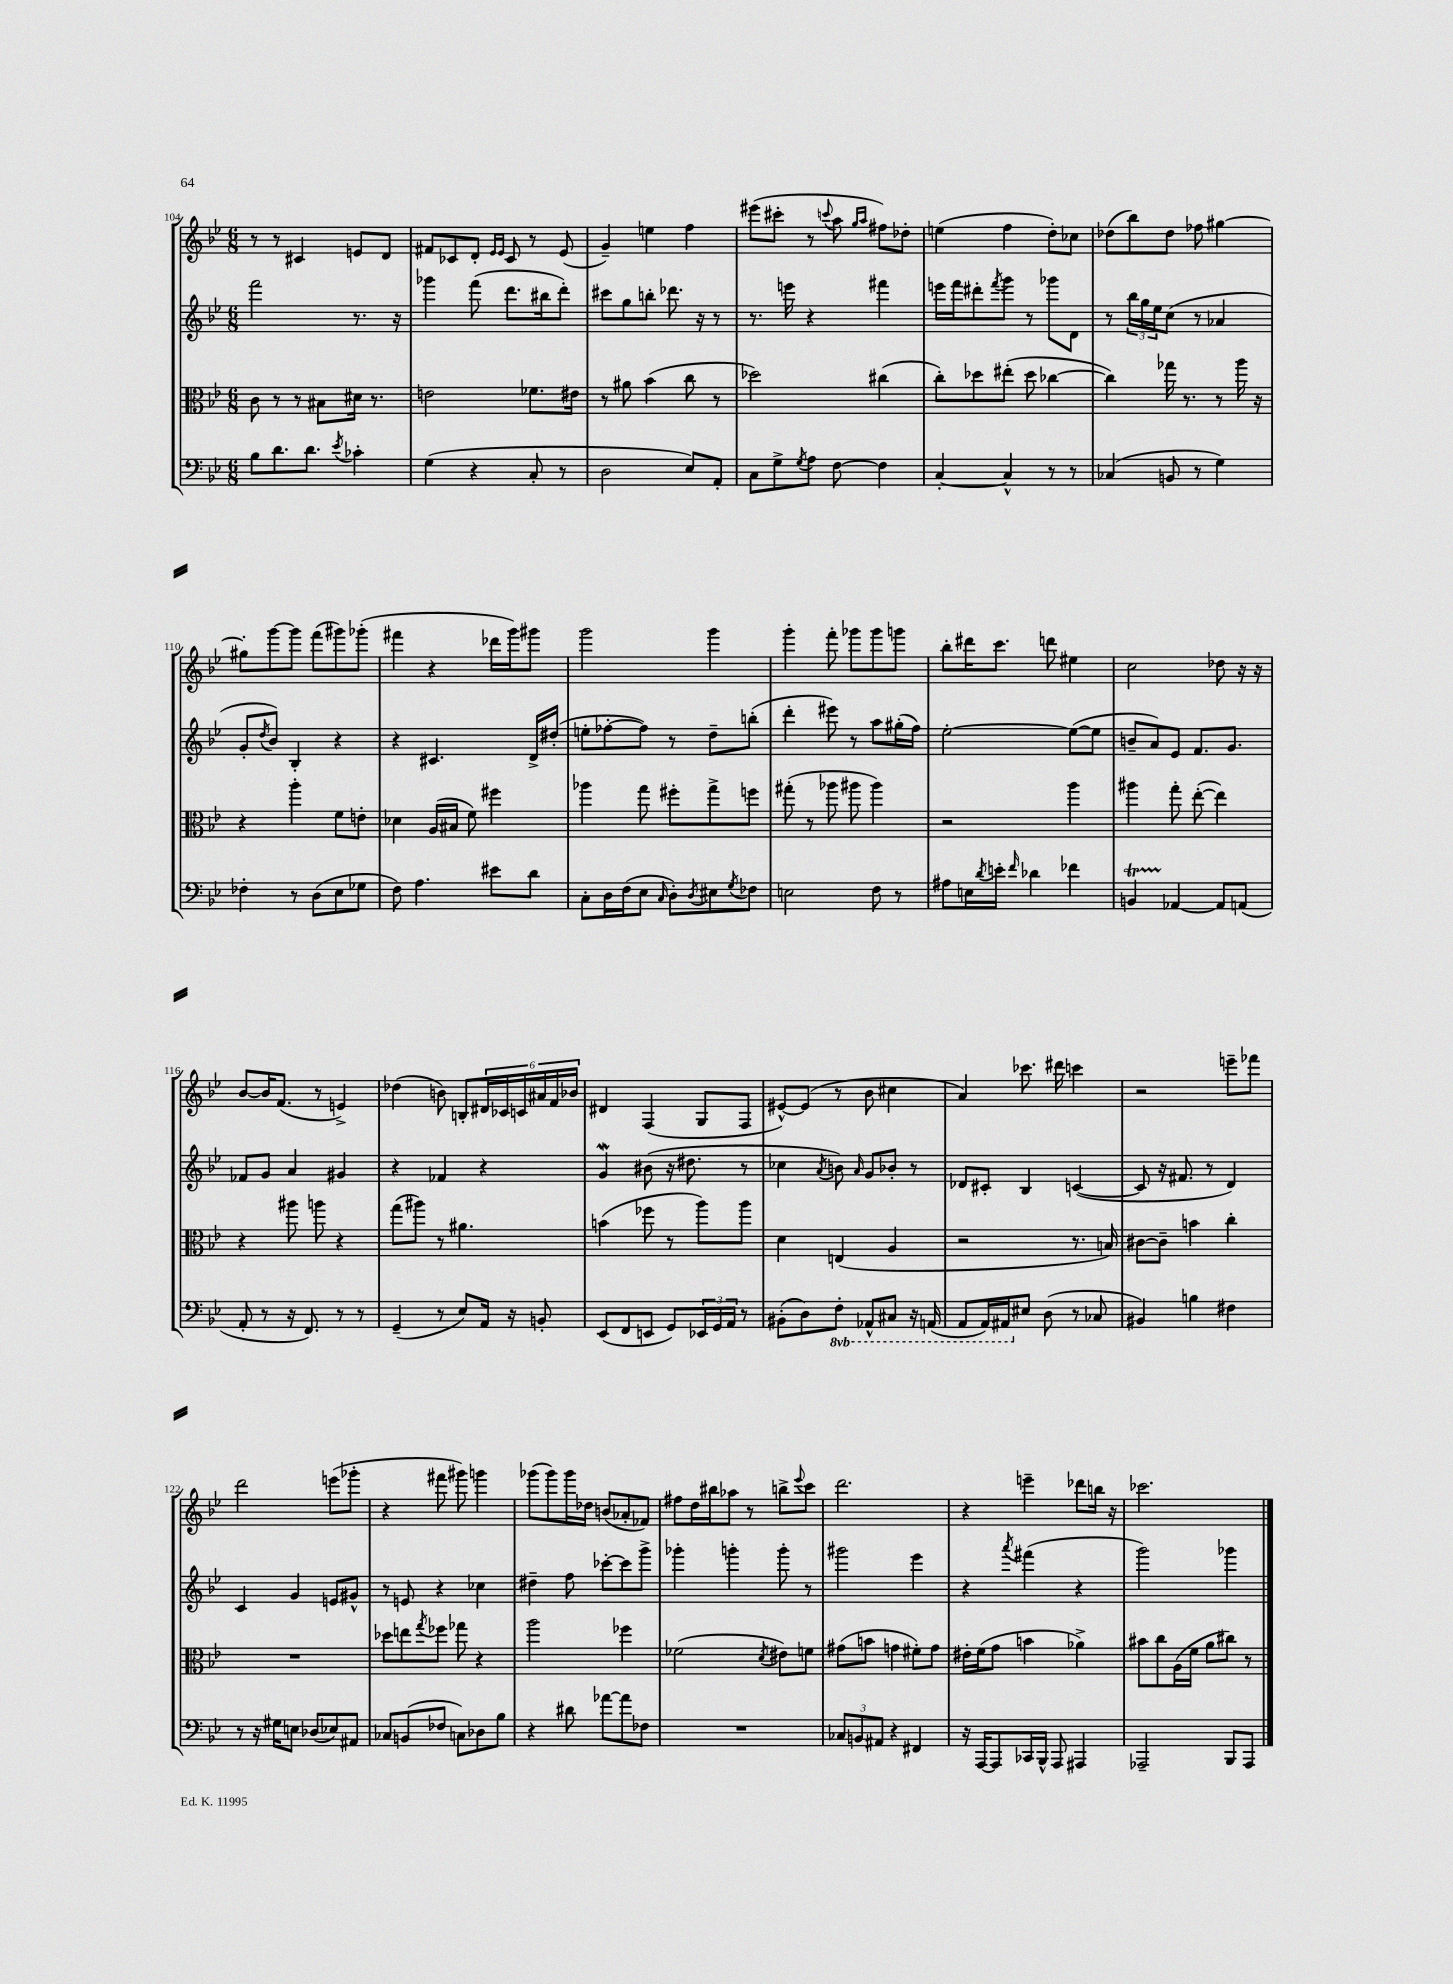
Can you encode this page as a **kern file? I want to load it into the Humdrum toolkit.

**kern	**kern	**kern	**kern
*staff4	*staff3	*staff2	*staff1
*clefF4	*clefC3	*clefG2	*clefG2
*k[b-e-]	*k[b-e-]	*k[b-e-]	*k[b-e-]
*M6/8	*M6/8	*M6/8	*M6/8
8B-\L	8c\	2fff\	8r
8.d\	8r	.	8r
.	8r	.	4c#/
8.d\J	.	.	.
.	8B#\L	.	.
8qe-/	.	.	.
4c-'\	16d#\Jk	8.r	8e/L
.	8.r	.	.
.	.	.	8d/J
.	.	16r	.
=	=	=	=
(4G\	2e\	4ggg-\	8f#/L
.	.	.	8c-/
4r	.	(8fff\	8d'/J
.	.	.	16qqe-/LL
.	.	.	16qqe-/JJ
.	.	8.ddd\L	8c-/
8C'/	8.f-\L	.	8r
.	.	16bb#\k	.
8r	.	8ddd'\J)	(8e-/
.	16e#\Jk	.	.
=	=	=	=
2D\	8r	8ccc#\L	4g~/)
.	8a#\	8gg\	.
.	(4b-\	8bb'\J	4ee\
.	.	8.ddd-\	.
8E-/L)	8cc\	.	4ff\
.	.	16r	.
8AA'/J	8r	8r	.
=	=	=	=
8C\L	2dd-\)	8.r	(8eee#\L
8G^\	.	.	8ccc#'\J
.	.	16eee\	.
8qG/	.	.	.
8A\J	.	4r	8r
.	.	.	8qqccc/
[8F\	.	.	8aa\
.	.	.	16qqgg/LL
.	.	.	16qqaa/JJ
4F\]	(4cc#\	4fff#\	8ff#\L)
.	.	.	8dd-'\J
=	=	=	=
[4C'/	8cc'\L)	16eee\LL	(4ee\
.	.	16fff\J	.
.	8dd-\	8ddd#'\	.
.	.	8qfff/	.
4C^^/]	(8ee#'\J	8ggg\J	4ff\
.	8dd-\	8r	.
8r	[4cc-\	8ggg-\L	8dd'\L)
8r	.	8d\J	8cc-\J
=	=	=	=
(4C-/	4cc-\])	8r	(8dd-\L
.	.	24bb-\LL	8bb-\)
.	.	24gg\	.
.	.	24ee-\J	.
8BB/	16gg-\	(8cc\J	8dd-\J
.	8.r	.	.
8r	.	8r	8ff-\
4G\)	8r	4a-/	[4gg#\
.	16aa\	.	.
.	16r	.	.
=	=	=	=
4F-'\	4r	8g'/L	8gg#'\]L
.	.	8qdd/	.
.	.	8b-/J)	[8ggg\
8r	4aa'\	4B-'/	8ggg\]J
(8D\L	.	.	(8fff\L
8E-\	8f\L	4r	8ggg#\)
8G-\J	8e'\J	.	(8ggg-'\J
=	=	=	=
8F\)	4d-\	4r	4fff#\
4.A\	.	.	.
.	(16A/LL	4.c#/	4r
.	16B#/JJ	.	.
.	8f\)	.	.
8e#\L	4ff#\	.	16ddd-\LL
.	.	.	16ggg\J)
8d\J	.	16d^/LL	8ggg#\J
.	.	(16dd#'/JJ	.
=	=	=	=
8C'\L	4aa-\	8ee'\L	2ggg\
16D\L	.	[8ff-'\	.
(16F\J	.	.	.
8E-\J	8gg\	8ff-\]J)	.
16qqC/	.	.	.
8D'\L)	8ff#'\L	8r	.
8qD/	.	.	.
8E#\	8gg^\	8dd~\L	4ggg\
8qG/	.	.	.
8F-\J	8ff\J	(8bb'\J	.
=	=	=	=
2E\	(8gg#'\	4ddd'\	4ggg'\
.	8r	.	.
.	8aa-\	8eee#\)	8fff'\
.	8aa#\	8r	8ggg-\L
8F\	4aa#\)	8aa\L	8ggg-\
8r	.	(16gg#'\L	8ggg\J
.	.	16ff\JJ)	.
=	=	=	=
8A#\L	2r	[2ee-'\	8bb-'\L
16E\L	.	.	16ddd#\K
8qd/	.	.	.
16e'\JJ	.	.	8.ccc\J
16qqf/	.	.	.
4d-\	.	.	.
.	.	.	8ddd\
4f-\	4aa\	(8ee-\_L	4ee#\
.	.	8ee-\]J	.
=	=	=	=
4BB/	4aa#\	8b~/L	2cc\
.	.	8a/)	.
[4AA-/	8gg'\	8e-/J	.
.	([8ee-'\	8.f/L	.
8AA-/]L	4ee-\])	.	8dd-\
.	.	8.g/J	.
(8AA/J	.	.	16r
.	.	.	16r
=	=	=	=
8AA'/	4r	8f-/L	[8b-/L
8r	.	8g/J	16b-/]K
.	.	.	(8.f/J
16r	8aa#\	4a/	.
8.FF/)	.	.	.
.	8aa\	.	8r
8r	4r	4g#/	4e^/)
8r	.	.	.
=	=	=	=
(4GG~/	(8gg\L	4r	(4dd-\
.	8aa#\J)	.	.
8r	8r	4f-/	8b\)
8E-/L)	4.a#\	.	8B'/L
16AA/Jk	.	4r	24d#/L
.	.	.	24c-/
16r	.	.	.
.	.	.	24c/
8BB'/	.	.	24a#/
.	.	.	24f/
.	.	.	24b-/JJ
=	=	=	=
(8EE-/L	(4b\	4g/	4d#/
8FF/	.	.	.
8EE/J	8ff-\	(8b#\	(4F/
8GG/L)	8r	16r	.
.	.	8.dd#\	.
24EE-/L	8aa\L)	.	8G/L
24GG/	.	.	.
24AA/JJ	.	.	.
8r	8aa\J	8r	8F/J
=	=	=	=
(8BB#'\L	4d\	4cc-\	[8e#^^/L)
8D\)	.	.	(8e#/]J
.	.	8qa/	.
8FF'\J	(4E/	8b\)	8r
.	.	16qqa/	.
8AAA-^^/L	.	8g/L	8b-\
8CC#/J	4A/	8b-'/J	4cc#\
16r	.	8r	.
(16AAA/	.	.	.
=	=	=	=
8AAA/L	2r	8d-/L	4a/)
16AAA/L)	.	8c#'/J	.
16AAA#/J	.	.	.
8E#/J	.	4B-/	8.ccc-\
(8D\	.	.	.
.	.	.	16ddd#\
8r	8.r	([4c/	4ccc\
8C-/	.	.	.
.	16B/)	.	.
=	=	=	=
4BB#/)	[8c#\L	8c/]	2r
.	8c#~\]J	16r	.
.	.	8.f#/	.
4B\	4b\	.	.
.	.	8r	.
4F#\	4cc'\	4d/)	8eee~\L
.	.	.	8fff-\J
=	=	=	=
8r	2.r	4c/	2ddd\
16r	.	.	.
16G#\LK	.	.	.
8E\J	.	4g/	.
(8D-/L	.	.	.
8E-/)	.	8e/L	(8eee\L
8AA#/J	.	8g#^^/J	8ggg-'\J
=	=	=	=
8C-/L	8dd-\L	8r	4r
(8BB/	8ee\	8e/	.
.	8qgg/	.	.
8F-/J	8ff-\J	4r	8fff#\
8C\L)	8gg-\	.	8ggg#\)
8D-\	4r	4cc-\	4ggg\
8B-\J	.	.	.
=	=	=	=
4r	2aa\	4dd#~\	(8ggg-\L
.	.	.	8ggg-\)
8d#\	.	8ff\	16ggg-\L
.	.	.	16dd-\JJ
[8a-\L	.	[8ccc-'\L	(8b/L
8a-\]	4ff-\	8ccc-\]	8a-'/
8F-\J	.	8ggg^\J	8f-/J)
=	=	=	=
2.r	(2f-\	4ggg-'\	8ff#\L
.	.	.	16dd\L
.	.	.	16bb#\J
.	.	4ggg'\	8aa-\J
.	.	.	8r
.	8qd/	.	.
.	8e#\L)	8ggg'\	8bb^\L
.	.	.	8qqeee-/
.	8f\J	8r	8ccc\J
=	=	=	=
12C-/L	(8g#\L	2ggg#\	2.ddd\
12BB/	.	.	.
.	8b\J	.	.
12AA#/J	.	.	.
4r	4g\	.	.
4FF#/	8f#'\L)	4eee-\	.
.	8g\J	.	.
=	=	=	=
16r	16e#'\LL	4r	4r
[16AAA/LK	(16f\J	.	.
8AAA/]	8g\J	.	.
.	.	8qaaa/	.
16CC-/L	4b\	(4fff#\	4eee~\
16BBB-^^/JJ	.	.	.
8AAA/	.	.	.
4AAA#/	4a-^\)	4r	8ddd-\L
.	.	.	16bb\Jk
.	.	.	16r
=	=	=	=
2AAA-~/	8b#\L	2ggg\)	2.ccc-\
.	8cc\	.	.
.	(16A\L	.	.
.	16f\JJ	.	.
.	8a\L	.	.
8BBB-/L	8cc#\J)	4ggg-\	.
8AAA-/J	8r	.	.
==	==	==	==
*-	*-	*-	*-
